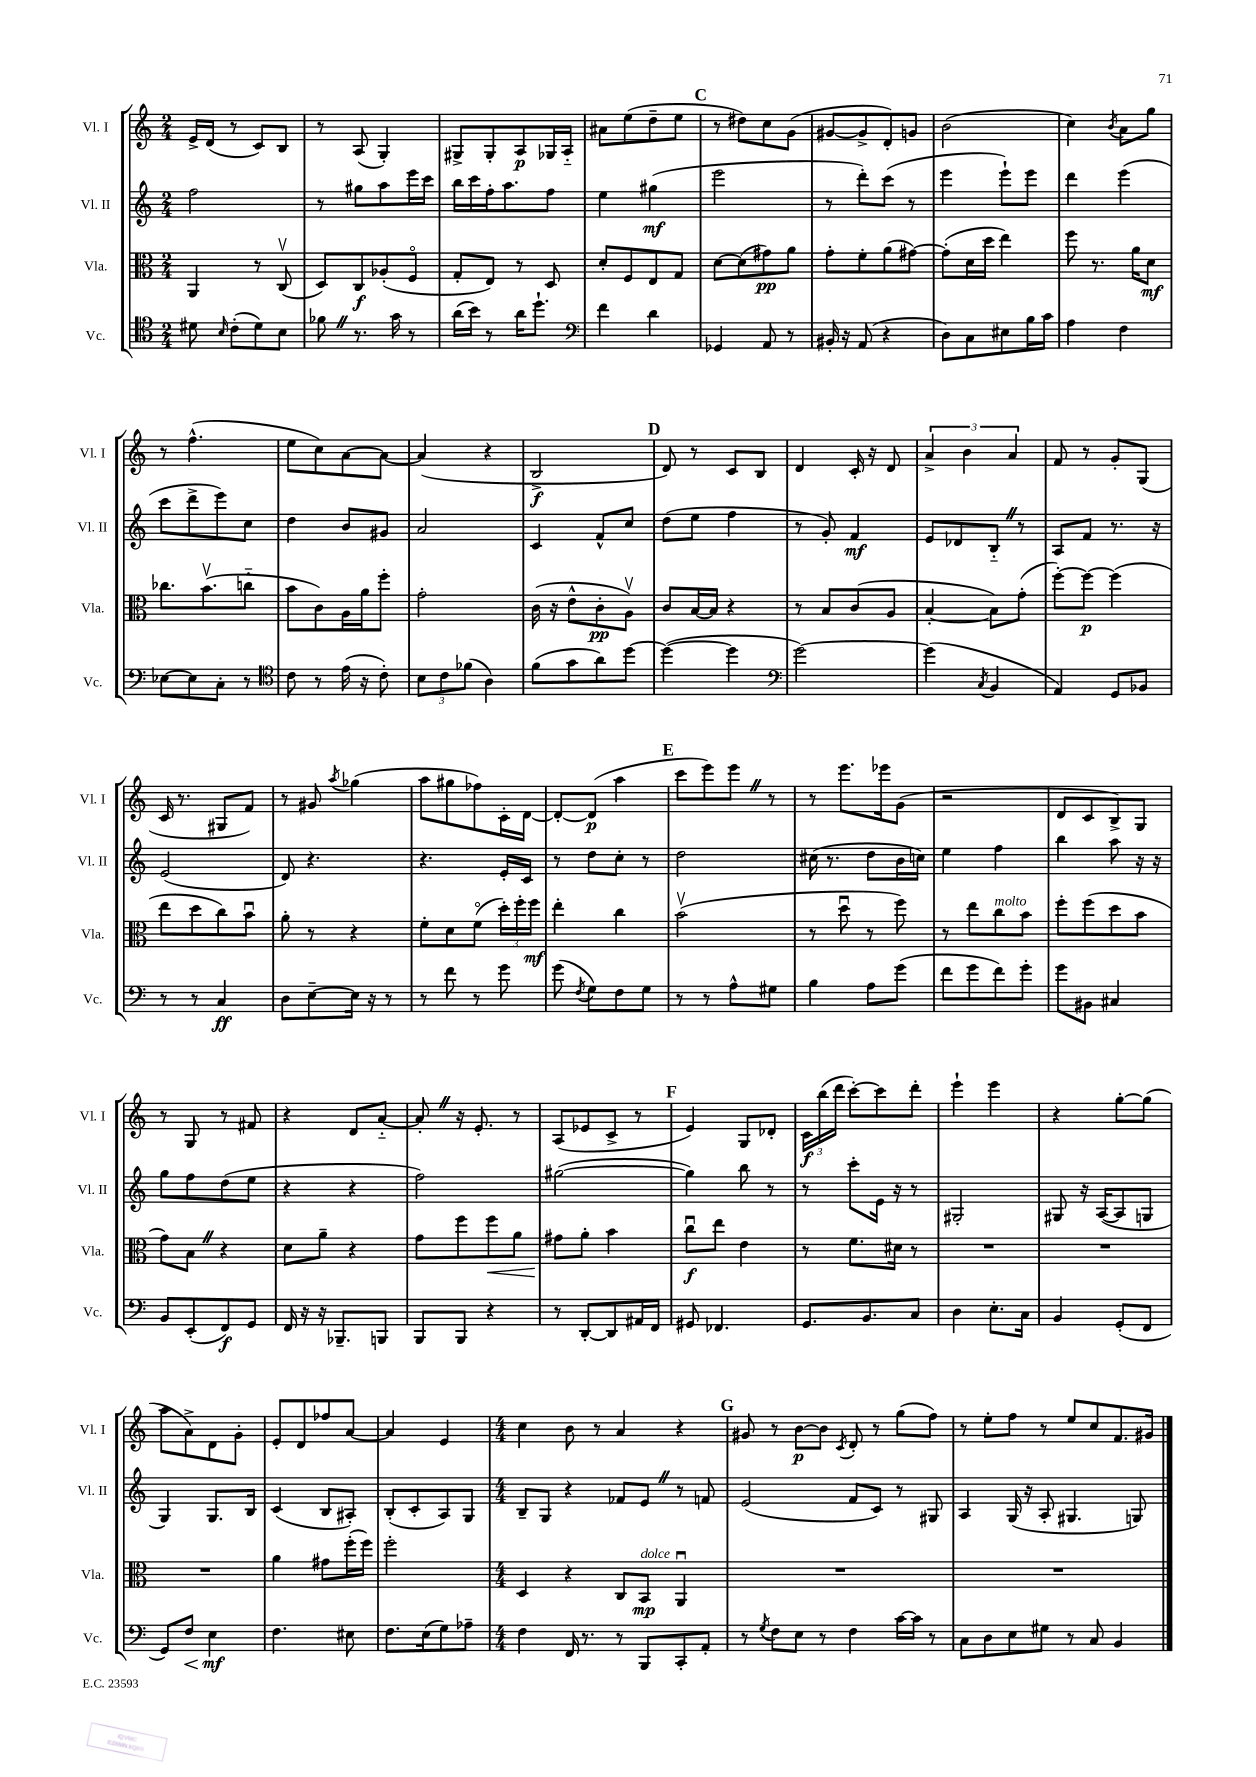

**kern	**dynam	**kern	**dynam	**kern	**dynam	**kern	**dynam
*part4	*part4	*part3	*part3	*part2	*part2	*part1	*part1
*staff4	*staff4	*staff3	*staff3	*staff2	*staff2	*staff1	*staff1
*I"Vc.	*	*I"Vla.	*	*I"Vl. II	*	*I"Vl. I	*
*I'Vc.	*	*I'Vla.	*	*I'Vl. II	*	*I'Vl. I	*
*clefC4	*	*clefC3	*	*clefG2	*	*clefG2	*
*k[]	*	*k[]	*	*k[]	*	*k[]	*
*M2/4	*	*M2/4	*	*M2/4	*	*M2/4	*
=17	=17	=17	=17	=17	=17	=17	=17
8d#X\	.	4AA/	.	2ff\	.	16e^/LL	.
.	.	.	.	.	.	(16d/JJ	.
16qqB/	.	.	.	.	.	.	.
(8c'\L	.	.	.	.	.	8r	.
8d#\)	.	8r	.	.	.	8c/L)	.
8B\J	.	(8Cv/	.	.	.	8B/J	.
=18	=18	=18	=18	=18	=18	=18	=18
8f-XZ\	.	8D/L)	.	8r	.	8r	.
8.r	.	8C/	f	8gg#X\L	.	(8A/	.
.	.	(8A-X'/	.	8aa\	.	4G'/)	.
16g\	.	.	.	.	.	.	.
8r	.	8F/J	.	16eee\L	.	.	.
.	.	.	.	16ccc\JJ	.	.	.
=19	=19	=19	=19	=19	=19	=19	=19
(16a\LL	.	8G'/L	.	16bb\LL	.	8G#X^/L	.
16b\JJ)	.	.	.	16ccc\	.	.	.
8r	.	8E/J)	.	16ff'\J	.	8G#'/	.
.	.	.	.	8.aa\	.	.	.
16a\KL	.	8r	.	.	.	8A/	p
8.dd`\J	.	.	.	.	.	.	.
.	.	8D/	.	8ff\J	.	16G-X/L	.
.	.	.	.	.	.	16A/JJ	.
=20	=20	=20	=20	=20	=20	=20	=20
*clefF4	*	*	*	*	*	*	*
4f\	.	8d'/L	.	4ee\	.	8a#X\L	.
.	.	8F/	.	.	.	(8ee\	.
4d\	.	8E/	.	(4gg#X\	mf	8dd~\	.
.	.	8G/J	.	.	.	8ee\J	.
!!LO:REH:place=s1:t=C
=21	=21	=21	=21	=21	=21	=21	=21
4GG-X/	.	[8d\L	.	2eee\	.	8r	.
.	.	(8d\]	.	.	.	8dd#X\L)	.
8AA/	.	8g#X\)	pp	.	.	8cc\	.
8r	.	8a\J	.	.	.	(8g\J	.
=22	=22	=22	=22	=22	=22	=22	=22
16BB#X'/	.	8g'\L	.	8r	.	[8g#X/L	.
16r	.	.	.	.	.	.	.
(8AA/	.	8f'\	.	8ddd'\L)	.	8g#^/]	.
4r	.	(8a\	.	(8ccc\J	.	8d'/)	.
.	.	[8g#X\J)	.	8r	.	8gn/J	.
=23	=23	=23	=23	=23	=23	=23	=23
8D\L)	.	(8g#'\L]	.	4eee\	.	(2b\	.
8C\	.	16d\L	.	.	.	.	.
.	.	16dd\JJ	.	.	.	.	.
8E#X\	.	4ee\)	.	8eee`\L)	.	.	.
16B\L	.	.	.	8eee\J	.	.	.
16c\JJ	.	.	.	.	.	.	.
=24	=24	=24	=24	=24	=24	=24	=24
4A\	.	8ff\	.	4ddd\	.	4cc\)	.
.	.	8.r	.	.	.	.	.
.	.	.	.	.	.	8qb/	.
4F\	.	.	.	(4eee\	.	8a\L	.
.	.	16a\KL	.	.	.	.	.
.	.	8d\J	mf	.	.	8gg\J	.
!!LO:LB:g=z
=25	=25	=25	=25	=25	=25	=25	=25
[8E-X\L	.	8.cc-X\L	.	8ccc\L	.	8r	.
8E-\]	.	.	.	8ddd^\	.	(4.ff^^\	.
.	.	(8.bv\	.	.	.	.	.
8C'\J	.	.	.	8eee\)	.	.	.
8r	.	8ccn\J	.	8cc\J	.	.	.
=26	=26	=26	=26	=26	=26	=26	=26
*clefC4	*	*	*	*	*	*	*
8c\	.	8b\L	.	4dd\	.	8ee\L	.
8r	.	8c\)	.	.	.	8cc\)	.
(16e\	.	16A\L	.	8b/L	.	[8a\	.
16r	.	16a\J	.	.	.	.	.
8c'\)	.	8ff'\J	.	8g#X/J	.	8a\J_	.
=27	=27	=27	=27	=27	=27	=27	=27
12B\L	.	2g'\	.	2a/	.	(4a/]	.
12c\	.	.	.	.	.	.	.
(12f-X\J	.	.	.	.	.	.	.
4A\)	.	.	.	.	.	4r	.
=28	=28	=28	=28	=28	=28	=28	=28
(8f\L	.	(16c\	.	4c/	.	2B^/	f
.	.	16r	.	.	.	.	.
8g\	.	8e^^\L	.	.	.	.	.
8a\)	.	8c'\	pp	8f^^/L	.	.	.
[8dd\J	.	8Av\J)	.	8cc/J	.	.	.
!!LO:REH:place=s1:t=D
=29	=29	=29	=29	=29	=29	=29	=29
(4dd\_	.	8c/L	.	(8dd\L	.	8d/)	.
.	.	[16B/L	.	8ee\J	.	8r	.
.	.	16B/JJ]	.	.	.	.	.
4dd\]	.	4r	.	4ff\	.	8c/L	.
.	.	.	.	.	.	8B/J	.
=30	=30	=30	=30	=30	=30	=30	=30
*clefF4	*	*	*	*	*	*	*
[2g\)	.	8r	.	8r	.	4d/	.
.	.	8B/L	.	8g'/)	.	.	.
.	.	(8c/	.	4f/	mf	16c'/	.
.	.	.	.	.	.	16r	.
.	.	8A/J	.	.	.	8d/	.
=31	=31	=31	=31	=31	=31	=31	=31
(4g\]	.	[4B'/	.	8e/L	.	6a^/	.
.	.	.	.	8d-X/	.	.	.
.	.	.	.	.	.	6b\	.
8qC/	.	.	.	.	.	.	.
4BB/	.	8B\L])	.	8BZ/J	.	.	.
.	.	.	.	.	.	6a/	.
.	.	(8g'\J	.	8r	.	.	.
=32	=32	=32	=32	=32	=32	=32	=32
4AA/)	.	[8ff'\L)	.	8A/L	.	8f/	.
.	.	8ff\J_	p	8f/J	.	8r	.
8GG/L	.	(4ff\]	.	8.r	.	8g'/L	.
8BB-X/J	.	.	.	.	.	(8G/J	.
.	.	.	.	16r	.	.	.
!!LO:LB:g=z
=33	=33	=33	=33	=33	=33	=33	=33
8r	.	8ee\L	.	(2e/	.	16c/	.
.	.	.	.	.	.	8.r	.
8r	.	8dd\	.	.	.	.	.
4C/	ff	8cc\)	.	.	.	8G#X/L	.
.	.	8bu\J	.	.	.	8f/J)	.
=34	=34	=34	=34	=34	=34	=34	=34
8D\L	.	8a'\	.	8d/)	.	8r	.
[8E~\	.	8r	.	4.r	.	8g#X/	.
.	.	.	.	.	.	8qaa/	.
16E\Jk]	.	4r	.	.	.	(4gg-X\	.
16r	.	.	.	.	.	.	.
8r	.	.	.	.	.	.	.
=35	=35	=35	=35	=35	=35	=35	=35
8r	.	8f'\L	.	4.r	.	8aa\L	.
8f\	.	8d\	.	.	.	8gg#X\	.
8r	.	(8f\J	.	.	.	8ff-X\)	.
8g\	.	24dd'\LL)	.	16e'/LL	.	16c'\L	.
.	.	24ff'\	.	.	.	.	.
.	.	.	.	16c/JJ	.	[16d\JJ	.
.	.	24ff\JJ	mf	.	.	.	.
=36	=36	=36	=36	=36	=36	=36	=36
(8g\	.	4ee'\	.	8r	.	8d'/L_	.
8qF/	.	.	.	.	.	.	.
8G\L)	.	.	.	8dd\L	.	(8d/J]	p
8F\	.	4cc\	.	8cc'\J	.	4aa\	.
8G\J	.	.	.	8r	.	.	.
!!LO:REH:place=s1:t=E
=37	=37	=37	=37	=37	=37	=37	=37
8r	.	(2bv\	.	2dd\	.	8ccc\L	.
8r	.	.	.	.	.	8eee\)	.
8A^^\L	.	.	.	.	.	8eeeZ\J	.
8G#X\J	.	.	.	.	.	8r	.
=38	=38	=38	=38	=38	=38	=38	=38
4B\	.	8r	.	(16cc#X\	.	8r	.
.	.	.	.	8.r	.	.	.
.	.	8ddu\	.	.	.	8.eee\L	.
8A\L	.	8r	.	8dd\L	.	.	.
.	.	.	.	.	.	16eee-X\k	.
(8g\J	.	8ff\)	.	16b\L	.	(8g\J	.
.	.	.	.	16ccn\JJ)	.	.	.
=39	=39	=39	=39	=39	=39	=39	=39
8f\L	.	8r	.	4ee\	.	2r	.
8g\	.	8ee\L	.	.	.	.	.
!	!	!LO:TX:a:i:t=molto	!	!	!	!	!
8f\)	.	8cc\	.	4ff\	.	.	.
8g'\J	.	8b\J	.	.	.	.	.
=40	=40	=40	=40	=40	=40	=40	=40
8g\L	.	8ff'\L	.	4bb\	.	8d/L	.
8BB#X\J	.	(8ff\	.	.	.	8c/	.
4C#X/	.	8dd\	.	8aa\	.	8B^/)	.
.	.	8b\J	.	16r	.	8G/J	.
.	.	.	.	16r	.	.	.
!!LO:LB:g=z
=41	=41	=41	=41	=41	=41	=41	=41
8BB/L	.	8g\L)	.	8gg\L	.	8r	.
(8EE'/	.	8BZ\J	.	8ff\	.	8G/	.
8FF/)	f	4r	.	(8dd\	.	8r	.
8GG/J	.	.	.	8ee\J	.	8f#X/	.
=42	=42	=42	=42	=42	=42	=42	=42
16FF/	.	8d\L	.	4r	.	4r	.
16r	.	.	.	.	.	.	.
16r	.	8a~\J	.	.	.	.	.
8.BBB-X~/L	.	.	.	.	.	.	.
.	.	4r	.	4r	.	8d/L	.
8BBBn/J	.	.	.	.	.	[8a/J	.
=43	=43	=43	=43	=43	=43	=43	=43
8BBB/L	.	8g\L	.	2ff\)	.	8a'Z/]	.
8BBB/J	.	8ff\	.	.	.	16r	.
.	.	.	.	.	.	8.e'/	.
!	!	!	!LO:HP:b	!	!	!	!
4r	.	8ff\	<	.	.	.	.
.	.	8a\J	.	.	.	8r	.
=44	=44	=44	=44	=44	=44	=44	=44
8r	.	8g#X\L	.	([2gg#X\	.	(8A/L	.
[8DD'/L	.	8a'\J	[	.	.	8e-X/	.
8DD/]	.	4b\	.	.	.	8c^/J	.
16AA#X/L	.	.	.	.	.	8r	.
16FF/JJ	.	.	.	.	.	.	.
!!LO:REH:place=s1:t=F
=45	=45	=45	=45	=45	=45	=45	=45
8GG#X/	.	8ccu\L	f	4gg#\])	.	4e/)	.
4.FF-X/	.	8ee\J	.	.	.	.	.
.	.	4e\	.	8bb\	.	8G/L	.
.	.	.	.	8r	.	8d-X'/J	.
=46	=46	=46	=46	=46	=46	=46	=46
8.GG/L	.	8r	.	8r	.	24c\LL	f
.	.	.	.	.	.	(24bb\	.
.	.	.	.	.	.	24ddd\JJ	.
.	.	8.f\L	.	8ccc'\L	.	[8ccc'\L)	.
8.BB/	.	.	.	.	.	.	.
.	.	.	.	16e\Jk	.	8ccc\]	.
.	.	16d#X\Jk	.	16r	.	.	.
8C/J	.	8r	.	8r	.	8ddd'\J	.
=47	=47	=47	=47	=47	=47	=47	=47
4D\	.	2r	.	2G#X'/	.	4eee`\	.
8.E'\L	.	.	.	.	.	4eee\	.
16C\Jk	.	.	.	.	.	.	.
=48	=48	=48	=48	=48	=48	=48	=48
4BB/	.	2r	.	8G#X/	.	4r	.
.	.	.	.	16r	.	.	.
.	.	.	.	([16A/KL	.	.	.
(8GG'/L	.	.	.	8A/]	.	[8gg'\L	.
8FF/J	.	.	.	8Gn/J	.	(8gg\J]	.
!!LO:LB:g=z
=49	=49	=49	=49	=49	=49	=49	=49
8GG/L)	.	2r	.	4G/)	.	8aa\L	.
!	!LO:HP:b	!	!	!	!	!	!
8F/J	<	.	.	.	.	8a^\)	.
4E\	mf	.	.	8.G/L	.	8d\	.
.	.	.	.	.	.	8g'\J	.
.	.	.	.	16B/Jk	.	.	.
.	[	.	.	.	.	.	.
=50	=50	=50	=50	=50	=50	=50	=50
4.F\	.	4a\	.	(4c/	.	8e'/L	.
.	.	.	.	.	.	8d/	.
.	.	8g#X\L	.	8B/L	.	8ff-X/	.
8E#X\	.	(16ff'\L	.	8A#X'/J)	.	[8a/J	.
.	.	16ff\JJ)	.	.	.	.	.
=51	=51	=51	=51	=51	=51	=51	=51
8.F\L	.	2ff'\	.	(8B'/L	.	4a/]	.
.	.	.	.	8c'/	.	.	.
(16E\k	.	.	.	.	.	.	.
8G\)	.	.	.	8A/)	.	4e/	.
8A-X~\J	.	.	.	8G/J	.	.	.
=52	=52	=52	=52	=52	=52	=52	=52
*M4/4	*	*M4/4	*	*M4/4	*	*M4/4	*
4F\	.	4D/	.	8B~/L	.	4cc\	.
.	.	.	.	8G/J	.	.	.
16FF/	.	4r	.	4r	.	8b\	.
8.r	.	.	.	.	.	.	.
.	.	.	.	.	.	8r	.
8r	.	8C/L	.	8f-X/L	.	4a/	.
!	!	!LO:TX:a:i:t=dolce	!	!	!	!	!
8BBB/L	.	8BB/J	mp	8eZ/J	.	.	.
8CC'/	.	4AAu/	.	8r	.	4r	.
8AA'/J	.	.	.	8fn/	.	.	.
!!LO:REH:place=s1:t=G
=53	=53	=53	=53	=53	=53	=53	=53
8r	.	1r	.	(2e/	.	8g#X/	.
8qG/	.	.	.	.	.	.	.
8F\L	.	.	.	.	.	8r	.
8E\J	.	.	.	.	.	[8b\L	p
8r	.	.	.	.	.	8b\J]	.
.	.	.	.	.	.	8qc/	.
4F\	.	.	.	8f/L	.	8d'/	.
.	.	.	.	8c/J)	.	8r	.
[16c\LL	.	.	.	8r	.	(8gg\L	.
16c\JJ]	.	.	.	.	.	.	.
8r	.	.	.	8G#X/	.	8ff\J)	.
=54	=54	=54	=54	=54	=54	=54	=54
8C\L	.	1r	.	4A/	.	8r	.
8D\	.	.	.	.	.	8ee'\L	.
8E\	.	.	.	(16G/	.	8ff\J	.
.	.	.	.	16r	.	.	.
8G#X\J	.	.	.	8A'/	.	8r	.
8r	.	.	.	4.G#X/	.	8ee/L	.
8C/	.	.	.	.	.	8cc/	.
4BB/	.	.	.	.	.	8.f/	.
.	.	.	.	8Gn/)	.	.	.
.	.	.	.	.	.	16g#X/Jk	.
==	==	==	==	==	==	==	==
*-	*-	*-	*-	*-	*-	*-	*-
